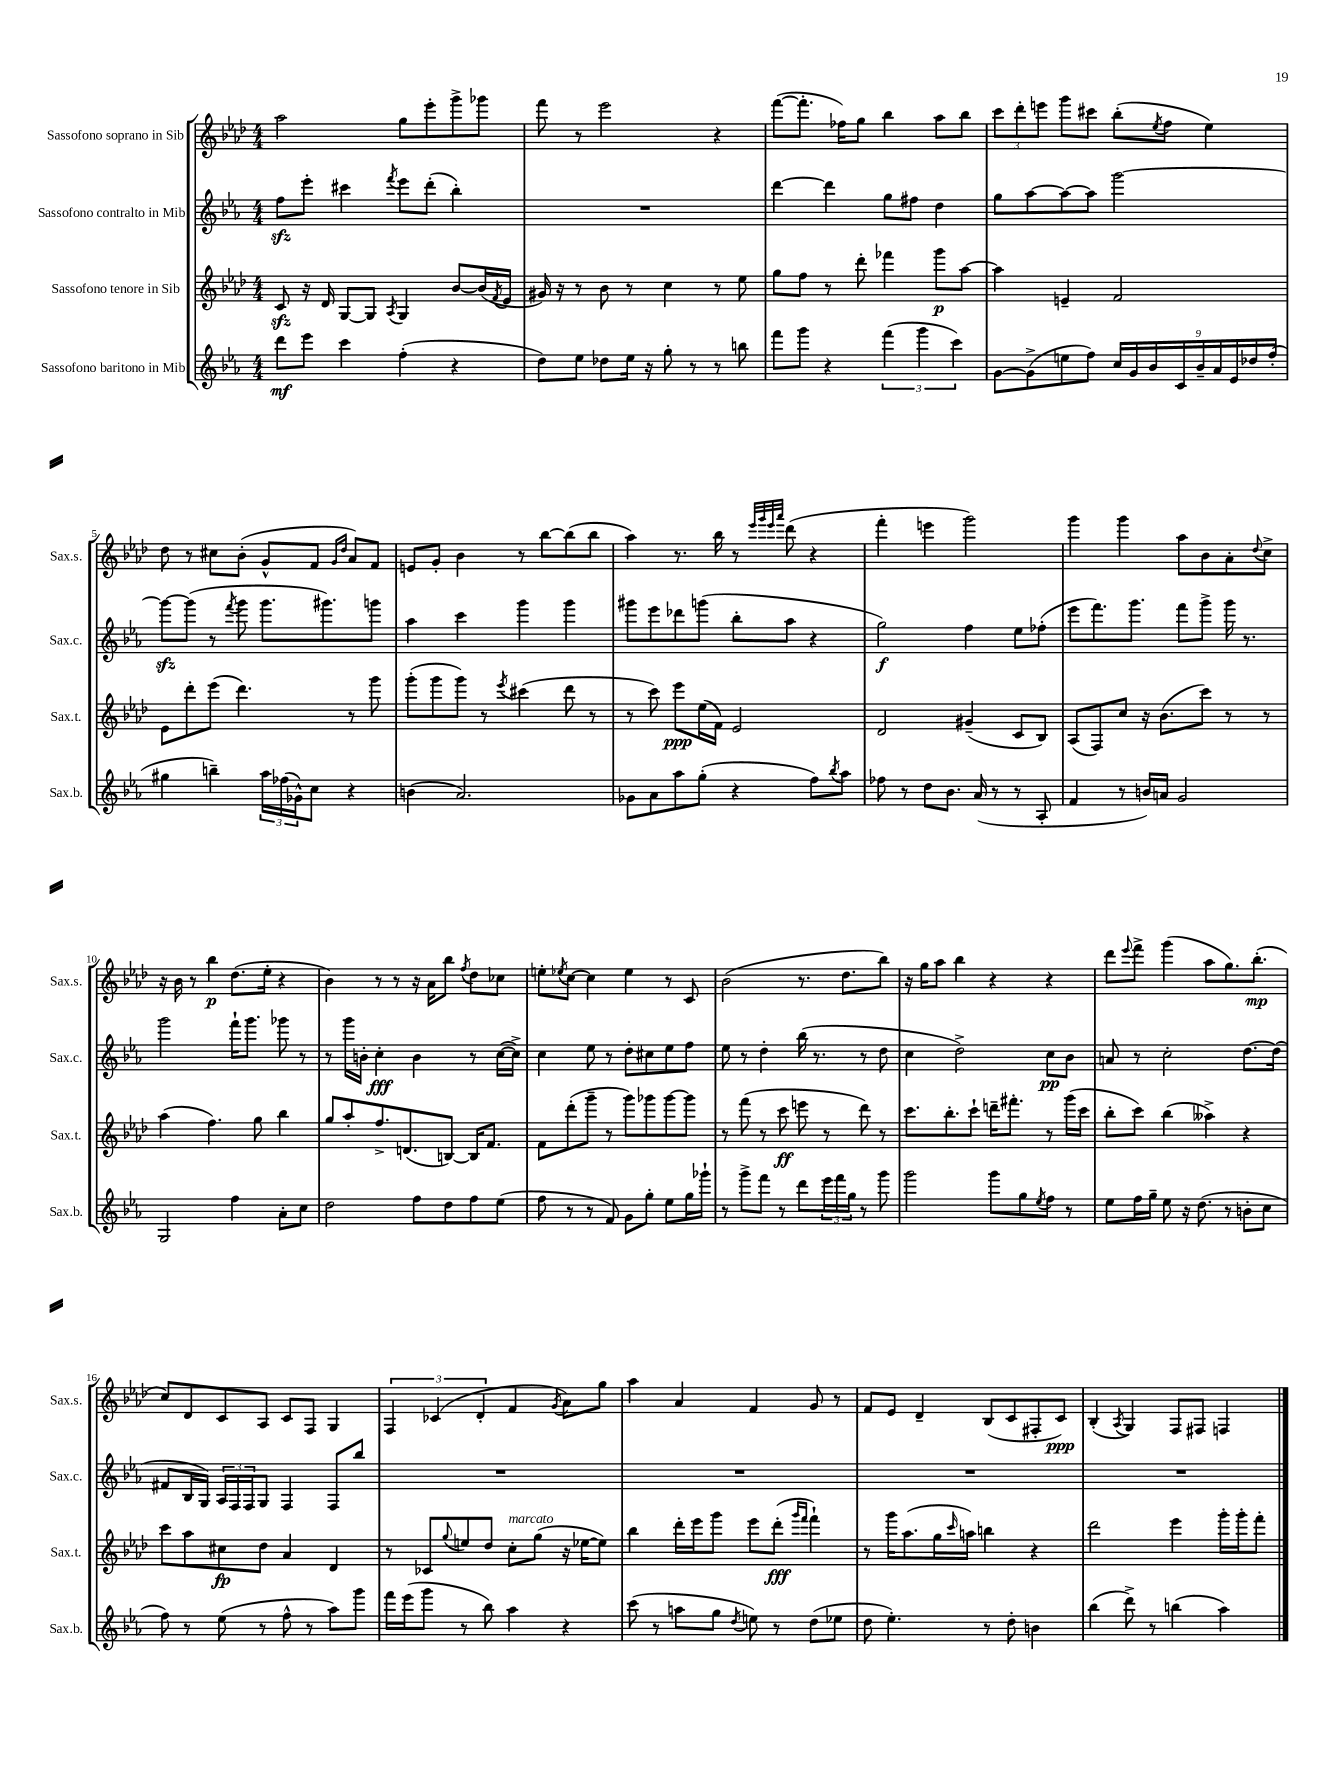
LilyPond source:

<<
\new StaffGroup <<
\new Staff = "s0" \with { instrumentName = "Sassofono soprano in Sib" shortInstrumentName = "Sax.s." } {
    \clef treble \key aes \major \numericTimeSignature \time 4/4
    aes''2 g''8 ees'''8-. g'''8-> ges'''8 |
    f'''8 r8 ees'''2 r4 |
    f'''8~( f'''8.-. fes''16) g''8 bes''4 aes''8 bes''8 |
    \tuplet 3/2 { c'''8 des'''8-. e'''8 } g'''8 cis'''8 bes''8-.( \acciaccatura { ees''8 } f''8 ees''4) |
    des''8 r8 cis''8 bes'8-.( g'8-^ f'8 \grace { g'16 des''16 } aes'8) f'8 |
    e'8 g'8-. bes'4 r8 bes''8~ bes''8( bes''8 |
    aes''4) r8. bes''16 r8 \grace { ees'''32 g'''32 ees'''32 aes'''32 } des'''8( r4 |
    f'''4-. e'''4 g'''2) |
    g'''4 g'''4 aes''8 bes'8 aes'8-. \appoggiatura { des''8 } c''8-> |
    r16 bes'16 r8 bes''4\p des''8.( ees''16-. r4 |
    bes'4) r8 r8 r16 aes'16 bes''8 \acciaccatura { f''8 } des''8 ces''8 |
    e''8-. \acciaccatura { ees''8 } c''8~ c''4 ees''4 r8 c'8 |
    bes'2( r8. des''8. bes''8) |
    r16 g''16 aes''8 bes''4 r4 r4 |
    des'''8 \appoggiatura { ees'''8 } f'''8-> g'''4( aes''8 g''8.) bes''8.-.\mp( |
    c''8) des'8 c'8 aes8 c'8 f8 g4 |
    \tuplet 3/2 { f4 ces'4( des'4-. } f'4 \acciaccatura { g'8 } aes'8) g''8 |
    aes''4 aes'4 f'4 g'8 r8 |
    f'8 ees'8 des'4-- bes8( c'8 fis8-. c'8\ppp) |
    bes4-.( \acciaccatura { aes8 } g4) f8 fis8 f4 \bar "|." |
}
\new Staff = "s1" \with { instrumentName = "Sassofono contralto in Mib" shortInstrumentName = "Sax.c." } {
    \clef treble \key ees \major \numericTimeSignature \time 4/4
    f''8\sfz ees'''8-. cis'''4 \acciaccatura { f'''8 } ees'''8 d'''8-.( bes''4-.) |
    R1 |
    d'''4~ d'''4 g''8 fis''8 d''4 |
    g''8 aes''8~ aes''8~ aes''8 g'''2~ |
    g'''8~\sfz g'''8( r8 \acciaccatura { f'''8 } g'''8 g'''8. gis'''8.) g'''8 |
    aes''4 c'''4 g'''4 g'''4 |
    gis'''8 ees'''8 des'''8 g'''8( bes''8-. aes''8 r4 |
    g''2\f) f''4 ees''8 fes''8-.( |
    ees'''8 f'''8.) g'''8. f'''8 g'''8-> g'''16 r8. |
    g'''2 f'''16-! g'''8. ges'''8 r8 |
    r8 g'''16 b'16-. c''4-.\fff b'4 r8 c''16~( c''16->) |
    c''4 ees''8 r8 d''8-. cis''8 ees''8 f''8 |
    ees''8 r8 d''4-. bes''16( r8. r8 d''8 |
    c''4 d''2->) c''8\pp bes'8 |
    a'8 r8 c''2-. d''8.~ d''16( |
    fis'8 bes16 g16) \tuplet 3/2 { aes16 f16 f16 } g8 f4 f8 bes''8 |
    R1 |
    R1 |
    R1 |
    R1 \bar "|." |
}
\new Staff = "s2" \with { instrumentName = "Sassofono tenore in Sib" shortInstrumentName = "Sax.t." } {
    \clef treble \key aes \major \numericTimeSignature \time 4/4
    c'8\sfz r16 des'16 g8~ g8 \acciaccatura { aes8 } g4 bes'8~ bes'16( \acciaccatura { f'8 } ees'16 |
    gis'16) r16 r8 bes'8 r8 c''4 r8 ees''8 |
    g''8 f''8 r8 des'''8-. fes'''4 g'''8\p aes''8~ |
    aes''4 e'4-- f'2 |
    ees'8 des'''8-. ees'''8( des'''4.) r8 g'''8 |
    g'''8-.( g'''8 g'''8) r8 \acciaccatura { ees'''8 } cis'''4( des'''8 r8 |
    r8 c'''8) ees'''8\ppp ees''16( f'16) ees'2 |
    des'2 gis'4--( c'8 bes8) |
    aes8( f8) c''8 r16 bes'8.( c'''8) r8 r8 |
    aes''4( f''4.) g''8 bes''4 |
    g''8 aes''8-. f''8.-> d'8.( b8~) b16 f'8. |
    f'8 des'''8-.( g'''8-- r8 g'''8) ges'''8 ges'''8~ ges'''8 |
    r8 f'''8( r8 c'''8\ff e'''8 r8 des'''8) r8 |
    c'''8. bes''8.-. c'''8-! d'''16-- fis'''8.-. r8 g'''16( c'''16 |
    bes''8-. c'''8) bes''4( aeses''4->) r4 |
    c'''8 aes''8 cis''8\fp des''8 aes'4 des'4 |
    r8 ces'8 \appoggiatura { g''8 } e''8 des''8 c''8-.^\markup { \italic "marcato" } g''8( r16 ees''16~ ees''8) |
    bes''4 des'''16-. ees'''16 g'''8 ees'''8 des'''8-.\fff( \grace { g'''16 f'''16 } f'''4-!) |
    r8 g'''16 aes''8.( g''16 \grace { c'''16 } a''16) b''4 r4 |
    des'''2 ees'''4 g'''16-. g'''16-. f'''8-. \bar "|." |
}
\new Staff = "s3" \with { instrumentName = "Sassofono baritono in Mib" shortInstrumentName = "Sax.b." } {
    \clef treble \key ees \major \numericTimeSignature \time 4/4
    d'''8\mf ees'''8 c'''4 f''4-.( r4 |
    d''8) ees''8 des''8 ees''16 r16 g''8-. r8 r8 b''8 |
    f'''8 g'''8 r4 \tuplet 3/2 { f'''4( g'''4 c'''4) } |
    g'8~ g'8->( e''8 f''8) \tuplet 9/8 { c''16 g'16 bes'16 c'16 bes'16-- aes'16 ees'16 des''16 f''16-.( } |
    gis''4 b''4--) \tuplet 3/2 { aes''16 fes''16( ges'16-^) } c''8 r4 |
    b'4( aes'2.) |
    ges'8 aes'8 aes''8 g''8-.( r4 f''8) \acciaccatura { bes''8 } aes''8 |
    fes''8 r8 d''8 bes'8. aes'16( r8 r8 aes8-. |
    f'4 r8 b'16) a'16 g'2 |
    g2 f''4 aes'8-. c''8 |
    d''2 f''8 d''8 f''8 ees''8( |
    f''8 r8 r8 f'8) g'8 g''8-. ees''8 g''16 ges'''16-! |
    r8 g'''8-> f'''8 r8 d'''8 \tuplet 3/2 { ees'''16 f'''16 g''16 } r8 g'''8 |
    g'''2 g'''8 g''8 \acciaccatura { ees''8 } f''8 r8 |
    ees''8 f''16 g''16-- ees''8 r16 d''8.( r8 b'8-. c''8 |
    f''8) r8 ees''8( r8 f''8-^ r8 aes''8) g'''8 |
    f'''16 ees'''16( g'''8 r8 bes''8) aes''4 r4 |
    c'''8( r8 a''8 g''8 \acciaccatura { d''8 } e''8) r8 d''8( ees''8 |
    d''8 ees''4.-.) r8 d''8-. b'4 |
    bes''4( d'''8->) r8 b''4( aes''4) \bar "|." |
}
>>
>>
